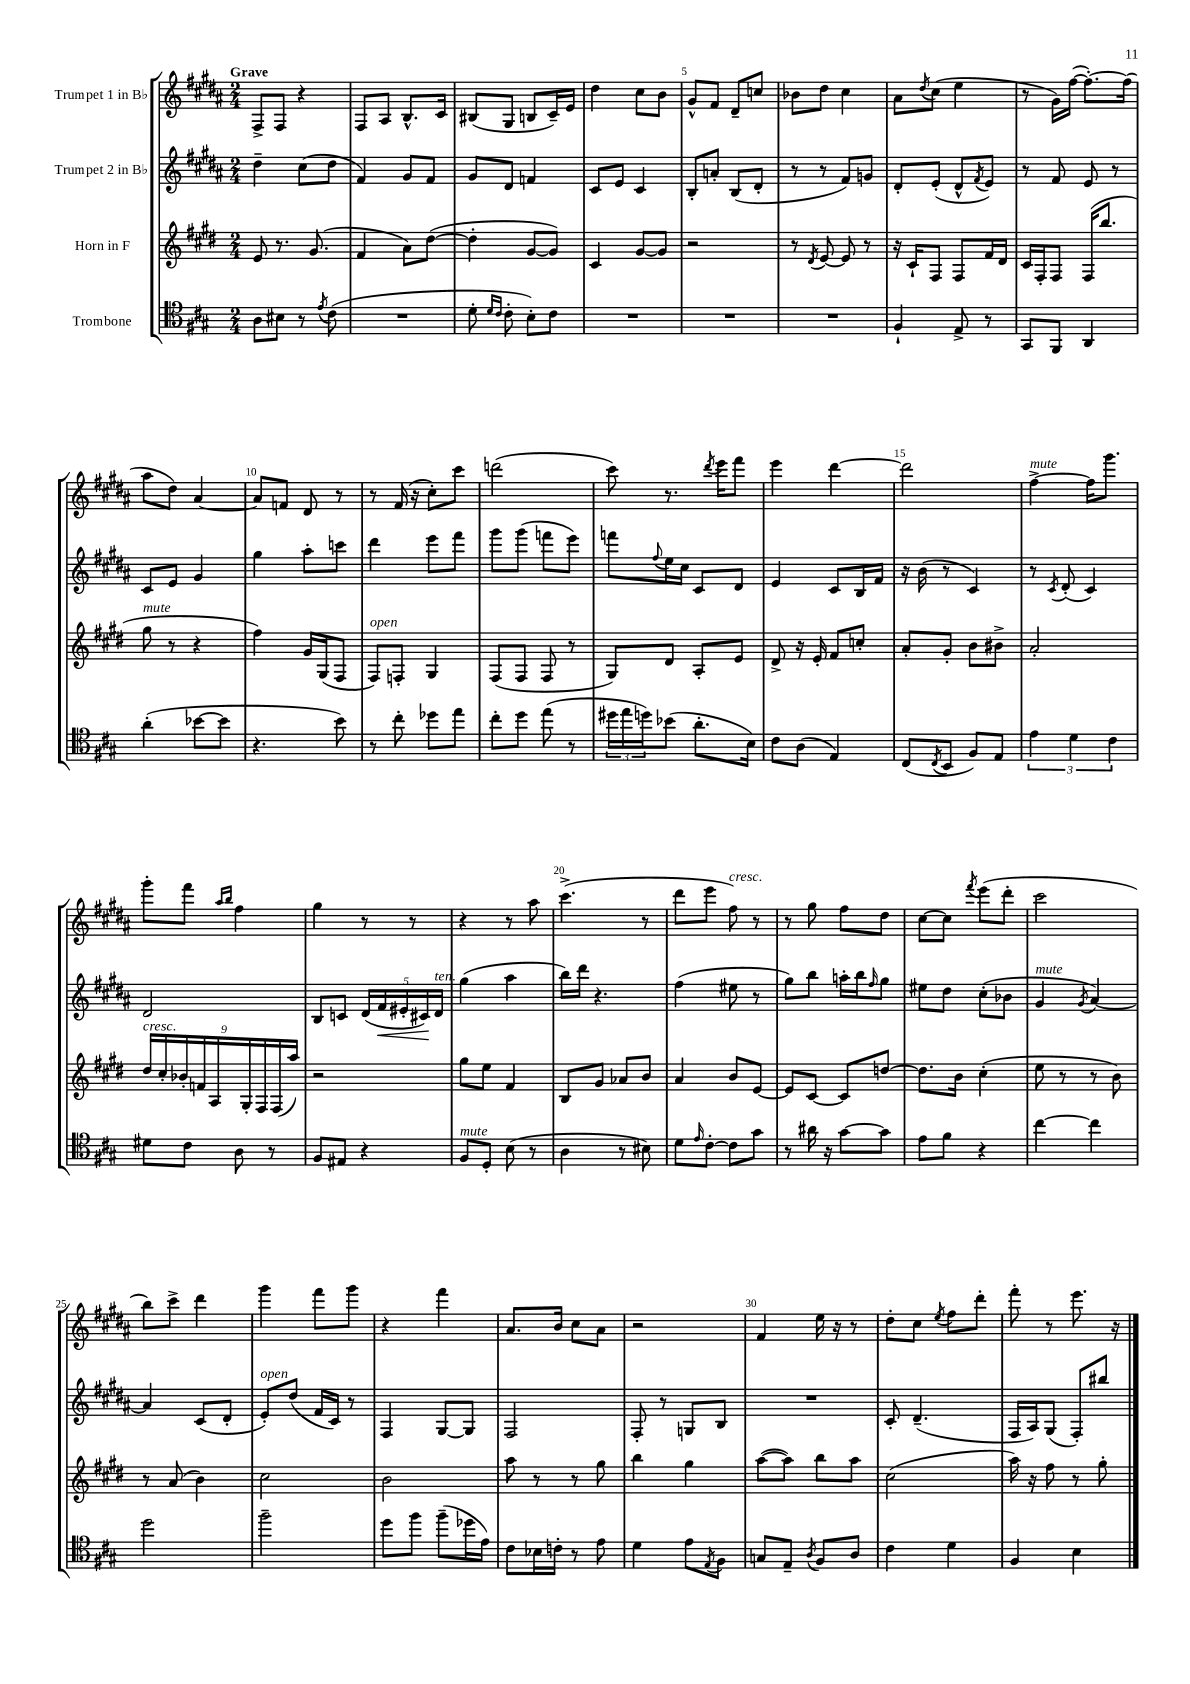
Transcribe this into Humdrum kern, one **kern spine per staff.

**kern	**kern	**kern	**kern
*staff4	*staff3	*staff2	*staff1
*clefC4	*clefG2	*clefG2	*clefG2
*k[f#c#g#]	*k[f#c#g#d#]	*k[f#c#g#d#a#]	*k[f#c#g#d#a#]
*M2/4	*M2/4	*M2/4	*M2/4
8A	8e	4dd#~	8F#^
8B#	8.r	.	8F#
8r	.	(8cc#	4r
.	(8.g#	.	.
8qe	.	.	.
(8c#	.	8dd#	.
=	=	=	=
2r	4f#	4f#)	8F#
.	.	.	8A#
.	8a)	8g#	8.B^^
.	([8dd#	8f#	.
.	.	.	16c#
=	=	=	=
8d'	4dd#']	8g#	(8B#
16qqd	.	.	.
16qqc#	.	.	.
8c#'	.	8d#	8G#
8B')	[8g#	4f	8B
8c#	8g#])	.	16c#~)
.	.	.	16e
=	=	=	=
2r	4c#	8c#	4dd#
.	.	8e	.
.	[8g#	4c#	8cc#
.	8g#]	.	8b
=	=	=	=
2r	2r	8B'	8g#^^
.	.	8a'	8f#
.	.	(8B	8d#~
.	.	8d#'	8cc
=	=	=	=
2r	8r	8r	8b-
.	8qd#	.	.
.	[8e	8r	8dd#
.	8e]	8f#)	4cc#
.	8r	8g	.
=	=	=	=
4F#`	16r	8d#'	8a#
.	16c#`	.	.
.	.	.	8qdd#
.	8F#	(8e'	(8cc#
8E^	8F#	8d#^^	4ee
.	.	8qf#	.
8r	16f#	8e)	.
.	16d#	.	.
=	=	=	=
8GG#	16c#	8r	8r
.	16F#'	.	.
8FF#	8F#	8f#	16g#)
.	.	.	([16ff#
4AA	(16F#	8e	8.ff#'_)
.	8.bb	.	.
.	.	8r	.
.	.	.	(16ff#]
=	=	=	=
(4a'	8gg#	8c#	8aa#
.	8r	8e	8dd#)
[8b-	4r	4g#	[4a#
8b-]	.	.	.
=	=	=	=
4.r	4ff#)	4gg#	8a#]
.	.	.	8f
.	16g#	8aa#'	8d#
.	(16G#	.	.
8b)	8F#	8ccc	8r
=	=	=	=
8r	8F#)	4ddd#	8r
8cc#'	8F'	.	(16f#
.	.	.	16r
8dd-	4G#	8eee	8cc#')
8ee	.	8fff#	8ccc#
=	=	=	=
8cc#'	(8F#	8ggg#	(2ddd
8dd	8F#	(8ggg#	.
(8ee	8F#	8fff	.
8r	8r	8eee)	.
=	=	=	=
24dd#	8G#)	8fff	8ccc#)
24ee	.	.	.
24dd)	.	.	.
.	.	8qqff#	.
(8b-	8d#	16ee	8.r
.	.	16cc#	.
8.a'	8A'	8c#	.
.	.	.	8qddd#
.	.	.	16eee
.	8e	8d#	8fff#
16B)	.	.	.
=	=	=	=
8c#	8d#^	4e	4eee
(8A	16r	.	.
.	16e'	.	.
4E)	8f#	8c#	[4ddd#
.	8cc'	16B	.
.	.	16f#	.
=	=	=	=
(8C#	8a'	16r	2ddd#]
.	.	(16b	.
8qC#	.	.	.
8BB	8g#'	8r	.
8F#)	8b	4c#)	.
8E	8b#^	.	.
=	=	=	=
6e	2a'	8r	[4ff#^
.	.	8qc#	.
.	.	(8d#'	.
6d	.	.	.
.	.	4c#)	16ff#]
.	.	.	8.ggg#
6c#	.	.	.
=	=	=	=
8d#	18dd#	2d#	8ggg#'
.	18cc#'	.	.
.	18b-'	.	.
8c#	.	.	8fff#
.	18f	.	.
.	18A	.	.
.	.	.	16qqaa#
.	.	.	16qqbb
8A	.	.	4ff#
.	18G#'	.	.
.	18F#	.	.
8r	.	.	.
.	(18F#	.	.
.	18aa)	.	.
=	=	=	=
8F#	2r	8B	4gg#
8E#	.	8c	.
4r	.	(20d#	8r
.	.	20f#	.
.	.	20e#'	.
.	.	.	8r
.	.	20c#)	.
.	.	20d#	.
=	=	=	=
8F#	8gg#	(4gg#	4r
8D'	8ee	.	.
(8B	4f#	4aa#	8r
8r	.	.	8aa#
=	=	=	=
4A	8B	16bb)	(4.ccc#^
.	.	16ddd#	.
.	8g#	4.r	.
8r	8a-	.	.
8B#)	8b	.	8r
=	=	=	=
8d	4a	(4ff#	8ddd#
16qqe	.	.	.
[8c#'	.	.	8eee
8c#]	8b	8ee#	8ff#)
8g#	[8e	8r	8r
=	=	=	=
8r	8e]	8gg#)	8r
16a#	[8c#	8bb	8gg#
16r	.	.	.
[8g#	8c#]	16aa'	8ff#
.	.	16bb	.
.	.	16qqff#	.
8g#]	[8dd	8gg#	8dd#
=	=	=	=
8e	8.dd]	8ee#	[8cc#
8f#	.	8dd#	8cc#]
.	16b	.	.
.	.	.	8qfff#
4r	(4cc#'	(8cc#'	(8eee
.	.	8b-	8ddd#'
=	=	=	=
[4cc#	8ee	4g#	2ccc#
.	8r	.	.
.	.	8qg#	.
4cc#]	8r	[4a#)	.
.	8b)	.	.
=	=	=	=
2dd	8r	4a#]	8bb)
.	(8a	.	8ccc#^
.	4b)	(8c#	4ddd#
.	.	8d#'	.
=	=	=	=
2ff#~	2cc#	8e')	4ggg#
.	.	(8dd#	.
.	.	16f#	8fff#
.	.	16c#)	.
.	.	8r	8ggg#
=	=	=	=
8dd	2b	4F#	4r
8ff#	.	.	.
(8ff#~	.	[8G#	4fff#
16dd-	.	8G#]	.
16e)	.	.	.
=	=	=	=
8c#	8aa	2F#	8.a#
16B-	8r	.	.
16c'	.	.	16b
8r	8r	.	8cc#
8e	8gg#	.	8a#
=	=	=	=
4d	4bb	8F#'	2r
.	.	8r	.
8e	4gg#	8G	.
8qE	.	.	.
8F#	.	8B	.
=	=	=	=
8G	([8aa	2r	4f#
8E~	8aa])	.	.
8qA	.	.	.
8F#	8bb	.	16ee
.	.	.	16r
8A	8aa	.	8r
=	=	=	=
4c#	(2cc#	8c#'	8dd#'
.	.	(4.d#~	8cc#
.	.	.	8qee
4d	.	.	8ff#
.	.	.	8ddd#'
=	=	=	=
4F#	16aa)	16F#	8fff#'
.	16r	16A#)	.
.	8ff#	(8G#	8r
4B	8r	8F#')	8.eee
.	8gg#'	8bb#	.
.	.	.	16r
==	==	==	==
*-	*-	*-	*-
